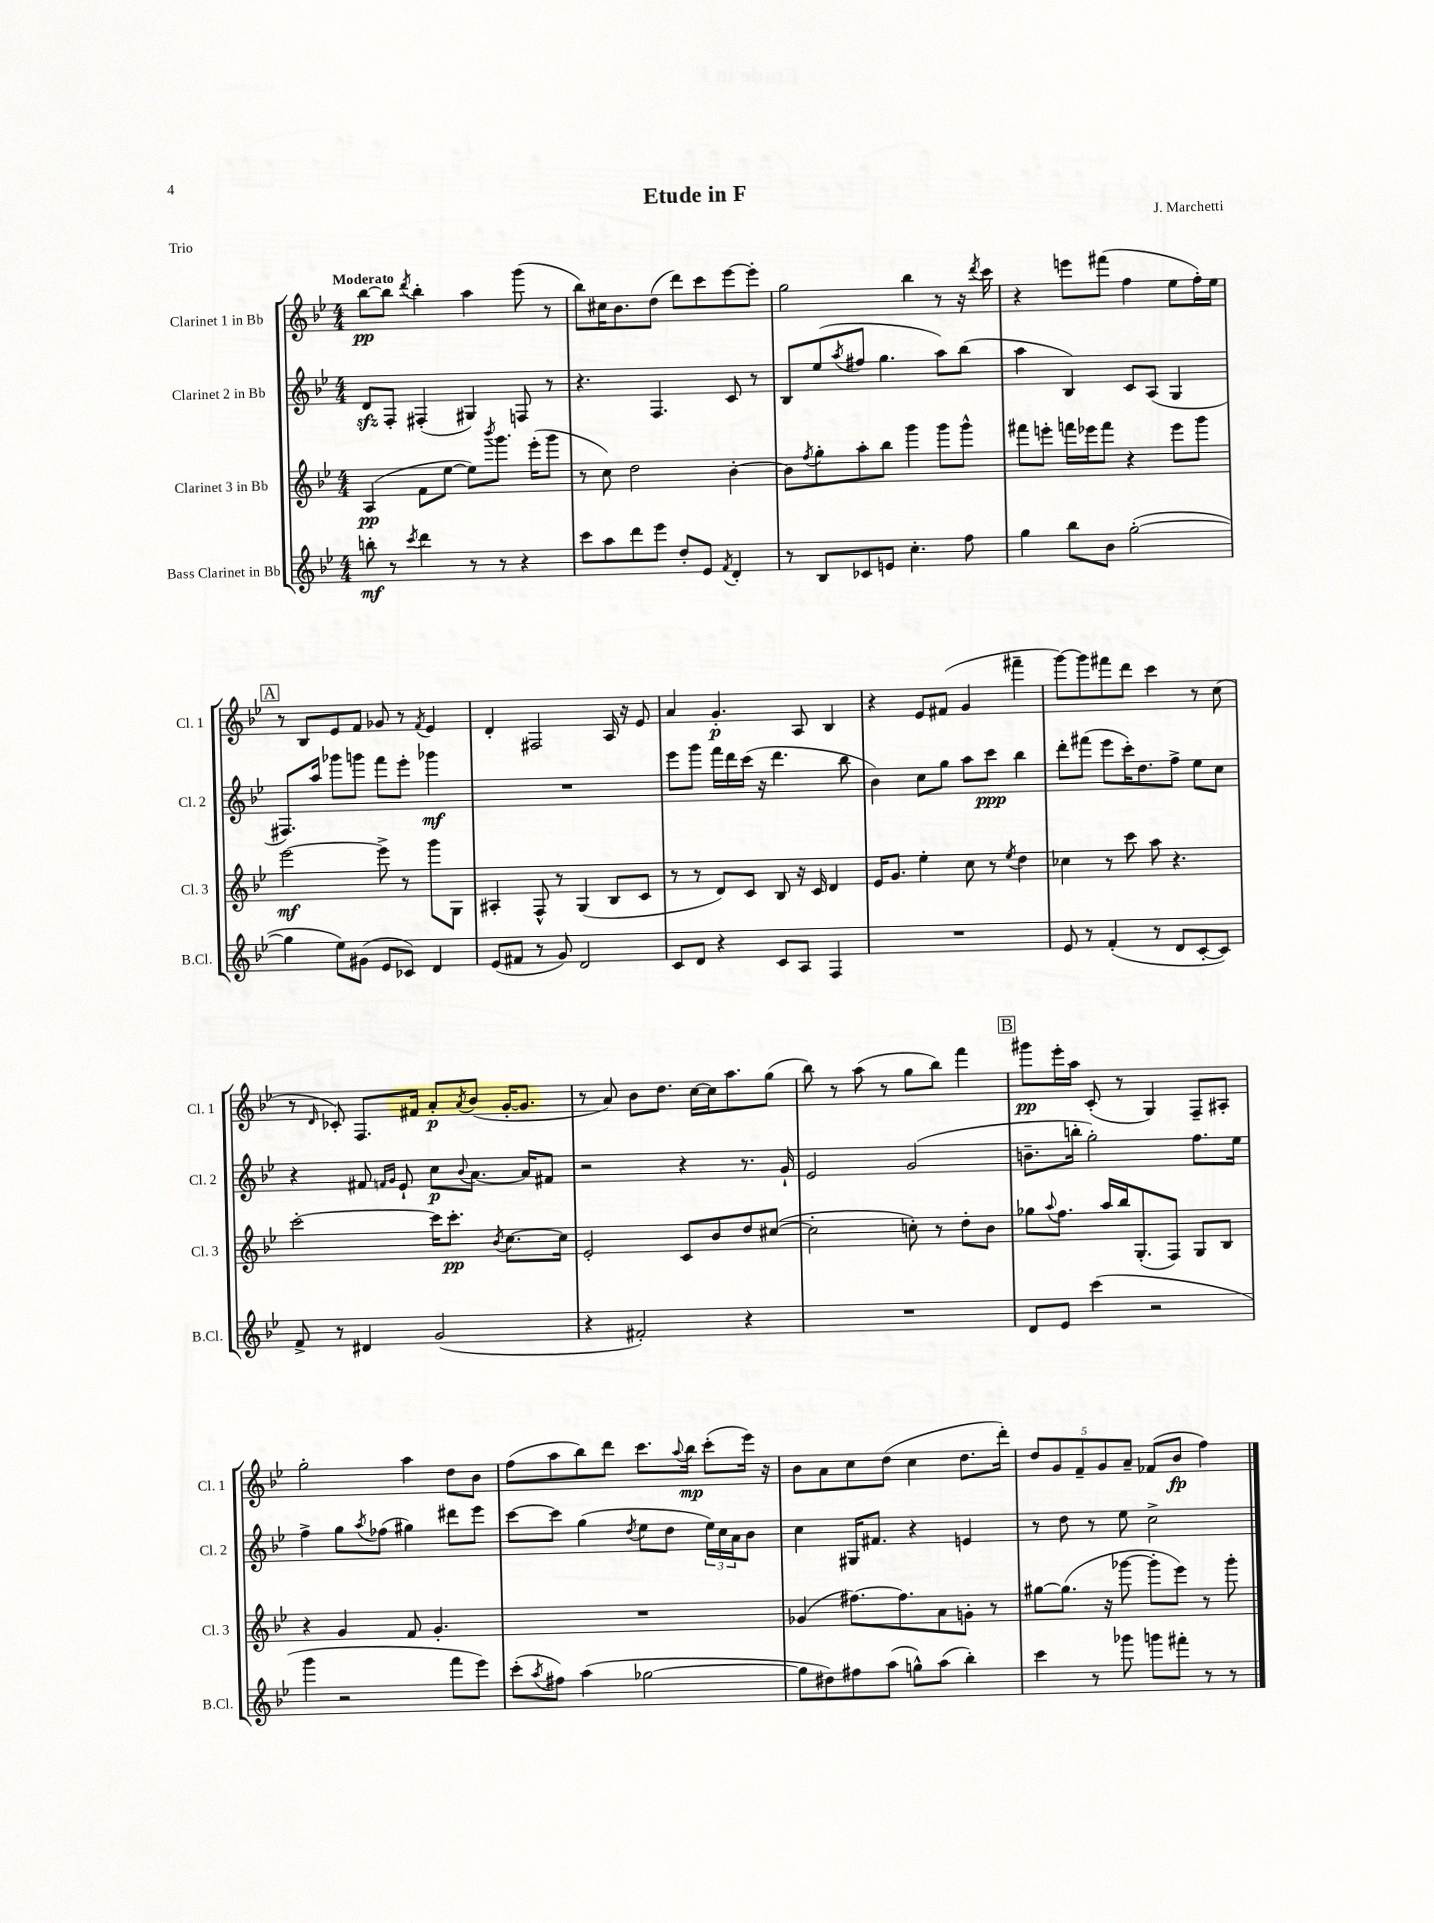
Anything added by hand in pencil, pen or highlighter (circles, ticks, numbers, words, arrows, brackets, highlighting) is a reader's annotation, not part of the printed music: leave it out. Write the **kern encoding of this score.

**kern	**dynam	**kern	**dynam	**kern	**dynam	**kern	**dynam
*part4	*part4	*part3	*part3	*part2	*part2	*part1	*part1
*staff4	*staff4	*staff3	*staff3	*staff2	*staff2	*staff1	*staff1
*I"Bass Clarinet in Bb	*	*I"Clarinet 3 in Bb	*	*I"Clarinet 2 in Bb	*	*I"Clarinet 1 in Bb	*
*I'B.Cl.	*	*I'Cl. 3	*	*I'Cl. 2	*	*I'Cl. 1	*
*clefG2	*	*clefG2	*	*clefG2	*	*clefG2	*
*k[b-e-]	*	*k[b-e-]	*	*k[b-e-]	*	*k[b-e-]	*
*M4/4	*	*M4/4	*	*M4/4	*	*M4/4	*
=1	=1	=1	=1	=1	=1	=1	=1
!	!	!	!	!	!	!LO:TX:a:B:t=Moderato	!
8bbn'\	mf	(4A/	pp	8dzz/L	.	[8bb-\L	pp
8r	.	.	.	8F'/J	.	8bb-\J]	.
8qccc/	.	.	.	.	.	8qddd/	.
4ddd\	.	8f\L	.	(4F#X'/	.	4bb-'\	.
.	.	[8ee-\J	.	.	.	.	.
8r	.	8ee-\L])	.	4G#X/)	.	4aa\	.
.	.	8qbbb-/	.	.	.	.	.
8r	.	8.ggg\J	.	.	.	.	.
4r	.	.	.	8Fn/	.	(8ggg\	.
.	.	(16eee-'\KL	.	.	.	.	.
.	.	8ggg\J	.	8r	.	8r	.
=2	=2	=2	=2	=2	=2	=2	=2
8ccc\L	.	8r	.	4.r	.	8bb-\L)	.
8aa\	.	8cc\)	.	.	.	16cc#X\K	.
.	.	.	.	.	.	8.b-\	.
8ddd\	.	2dd\	.	.	.	.	.
8eee-\J	.	.	.	4.F/	.	(8dd\J	.
8dd'/L	.	.	.	.	.	8ddd\L)	.
8e-/J	.	.	.	.	.	8ccc\	.
8qf/	.	.	.	.	.	.	.
4d'/	.	[4b-'\	.	8c/	.	[8eee-\	.
.	.	.	.	8r	.	8eee-'\J]	.
=3	=3	=3	=3	=3	=3	=3	=3
8r	.	8b-\L]	.	8B-/L	.	2gg\	.
.	.	8qff/	.	.	.	.	.
8B-/L	.	8gg'\	.	(8ee-/	.	.	.
.	.	.	.	8qaa/	.	.	.
8c-X/	.	8aa'\	.	8ff#X/J	.	.	.
8en/J	.	8bb-\J	.	4.gg\	.	.	.
4.cc'\	.	4ggg\	.	.	.	4bb-\	.
.	.	8ggg\L	.	8aa\L)	.	8r	.
8ff\	.	8ggg^^\J	.	(8bb-\J	.	16r	.
.	.	.	.	.	.	8qddd/	.
.	.	.	.	.	.	16ccc\	.
=4	=4	=4	=4	=4	=4	=4	=4
4gg\	.	8fff#X\L	.	4aa\	.	4r	.
.	.	8eeen'\J	.	.	.	.	.
8bb-\L	.	16fffn\LL	.	4B-/)	.	8eeen\L	.
.	.	16eee-X\J	.	.	.	.	.
8b-\J	.	8fff\J	.	.	.	(8fff#X\J	.
([2gg'\	.	4r	.	8c/L	.	4ff\	.
.	.	.	.	(8A/J	.	.	.
.	.	8eee-\L	.	4G/	.	8ee-\L	.
.	.	8ggg\J	.	.	.	16ff'\L)	.
.	.	.	.	.	.	16ee-\JJ	.
!!LO:LB:g=z
!!LO:REH:place=s1:t=A
=5	=5	=5	=5	=5	=5	=5	=5
4gg\]	.	[2eee-\	mf	8.F#X/L)	.	8r	.
.	.	.	.	.	.	8B-/L	.
.	.	.	.	16aa/Jk	.	.	.
8ee-\L)	.	.	.	8ggg-X\L	.	8e-/	.
(8g#X\J	.	.	.	8gggn\J	.	8f/J	.
8e-/L	.	8eee-^\]	.	8fff\L	.	8g-X/	.
8c-X/J)	.	8r	.	8eee-'\J	.	8r	.
.	.	.	.	.	.	8qf/	.
4d/	.	8ggg\L	.	4ggg-X\	mf	4e-/	.
.	.	8G\J	.	.	.	.	.
=6	=6	=6	=6	=6	=6	=6	=6
(8e-/L	.	4A#X'/	.	1r	.	4d'/	.
8f#X/J	.	.	.	.	.	.	.
8r	.	8F^^/	.	.	.	2F#X/	.
8g/)	.	8r	.	.	.	.	.
2d/	.	(4G/	.	.	.	.	.
.	.	8B-/L	.	.	.	16A/	.
.	.	.	.	.	.	16r	.
.	.	8c/J	.	.	.	8e-/	.
=7	=7	=7	=7	=7	=7	=7	=7
8c/L	.	8r	.	8eee-\L	.	4a/	.
8d/J	.	8r	.	8ggg\J	.	.	.
4r	.	8d/L)	.	16fff\LL	.	4.g'/	p
.	.	.	.	16ddd\	.	.	.
.	.	8c/J	.	(16ccc\JJ	.	.	.
.	.	.	.	16r	.	.	.
8c/L	.	8B-/	.	4.ddd\	.	.	.
8A/J	.	16r	.	.	.	8A/	.
.	.	16c/	.	.	.	.	.
4F/	.	4d/	.	.	.	4B-/	.
.	.	.	.	8bb-\	.	.	.
=8	=8	=8	=8	=8	=8	=8	=8
1r	.	16e-/KL	.	4b-\)	.	4r	.
.	.	8.g/J	.	.	.	.	.
.	.	4ee-'\	.	8cc\L	.	8e-/L	.
.	.	.	.	8gg\J	.	(8f#X/J	.
.	.	8cc\	.	8aa\L	.	4g/	.
.	.	8r	.	8ccc\J	ppp	.	.
.	.	8qee-/	.	.	.	.	.
.	.	4dd\	.	4bb-\	.	4fff#X~\	.
=9	=9	=9	=9	=9	=9	=9	=9
8e-/	.	4cc-X\	.	8ddd'\L	.	[8ggg\L)	.
8r	.	.	.	(8fff#X\J	.	8ggg\]	.
(4f'/	.	8r	.	8eee-\L	.	8fff#X\	.
.	.	8ccc\	.	16ccc'\K)	.	8ddd\J	.
.	.	.	.	8.dd\	.	.	.
8r	.	8aa\	.	.	.	4ccc\	.
8d/L	.	4.r	.	8ff^\J	.	.	.
[8c'/	.	.	.	8ee-\L	.	8r	.
8c/J])	.	.	.	8cc\J	.	(8cc\	.
!!LO:LB:g=z
=10	=10	=10	=10	=10	=10	=10	=10
8f^/	.	[2ccc'\	.	4r	.	8r	.
.	.	.	.	.	.	16qqd/	.
8r	.	.	.	.	.	8c-X'/)	.
4d#X/	.	.	.	8f#X/	.	8.F/L	.
.	.	.	.	16qqfn/LL	.	.	.
.	.	.	.	16qqg/JJ	.	.	.
.	.	.	.	8e-`/	.	.	.
.	.	.	.	.	.	16f#X/Jk	.
(2g/	.	16ccc\KL]	.	8cc\L	p	8a'/L	p
.	.	8.ccc'\J	pp	.	.	.	.
.	.	.	.	8qqb-/	.	8qa/	.
.	.	.	.	[8.a\J	.	(8b-/J	.
.	.	8qb-/	.	.	.	.	.
.	.	[8.cc\L	.	.	.	[16g'/KL	.
.	.	.	.	16a/KL]	.	8.g/J]	.
.	.	.	.	8f#X/J	.	.	.
.	.	16cc\Jk]	.	.	.	.	.
=11	=11	=11	=11	=11	=11	=11	=11
4r	.	2e-'/	.	2r	.	8r	.
.	.	.	.	.	.	8a/)	.
2f#X'/)	.	.	.	.	.	8b-\L	.
.	.	.	.	.	.	8.dd\J	.
.	.	8c/L	.	4r	.	.	.
.	.	.	.	.	.	[16cc\LL	.
.	.	8b-/	.	.	.	16cc\J]	.
.	.	.	.	.	.	8.aa\	.
4r	.	8dd/	.	8.r	.	.	.
.	.	([8cc#X/J	.	.	.	(8gg\J	.
.	.	.	.	16g`/	.	.	.
=12	=12	=12	=12	=12	=12	=12	=12
1r	.	2cc#'\]	.	2e-/	.	8bb-\)	.
.	.	.	.	.	.	8r	.
.	.	.	.	.	.	(8aa\	.
.	.	.	.	.	.	8r	.
.	.	8ccn'\)	.	(2g/	.	8gg\L	.
.	.	8r	.	.	.	8bb-\J)	.
.	.	8dd'\L	.	.	.	4fff\	.
.	.	8b-\J	.	.	.	.	.
!!LO:REH:place=s1:t=B
=13	=13	=13	=13	=13	=13	=13	=13
8d/L	.	8gg-X\L	.	8.bn~\L	.	8ggg#X\L	pp
.	.	8qqaa/	.	.	.	.	.
8e-/J	.	8.ff\J	.	.	.	16eee-'\L	.
.	.	.	.	16bbn'\Jk	.	16aa\JJ	.
(4ccc\	.	.	.	2gg'\)	.	(8c'/	.
.	.	16aa/LL	.	.	.	.	.
.	.	16bb-/J	.	.	.	8r	.
.	.	(8.G'/	.	.	.	.	.
2r	.	.	.	.	.	4G/)	.
.	.	8F/J)	.	.	.	.	.
.	.	8G/L	.	8.ff\L	.	8F~/L	.
.	.	8B-/J	.	.	.	8A#X'/J	.
.	.	.	.	16ee-\Jk	.	.	.
!!LO:LB:g=z
=14	=14	=14	=14	=14	=14	=14	=14
4ggg\	.	4r	.	4ff^\	.	2gg'\	.
2r	.	4g/	.	8gg\L	.	.	.
.	.	.	.	8qaa/	.	.	.
.	.	.	.	(8ff-X\J	.	.	.
.	.	8f/	.	4gg#X\)	.	4aa\	.
.	.	4.g'/	.	.	.	.	.
8fff\L	.	.	.	8ddd#X\L	.	8dd\L	.
8eee-\J)	.	.	.	8eee-\J	.	8b-\J	.
=15	=15	=15	=15	=15	=15	=15	=15
(8ccc'\L	.	1r	.	[8ccc\L	.	(8ff\L	.
8qaa/	.	.	.	.	.	.	.
8ff#X\J)	.	.	.	8ccc\J]	.	8aa\	.
(4aa\	.	.	.	(4gg\	.	8bb-\)	.
.	.	.	.	.	.	8ddd\J	.
.	.	.	.	8qdd/	.	.	.
[2gg-X\	.	.	.	8ee-\L	.	8.ccc\L	.
.	.	.	.	8dd\J	.	.	.
.	.	.	.	.	.	8qqaa/	.
.	.	.	.	.	.	16bb-\Jk	mp
.	.	.	.	24ee-\LL)	.	(8ccc'\L	.
.	.	.	.	24cc\	.	.	.
.	.	.	.	24a\J	.	.	.
.	.	.	.	8b-\J	.	16eee-\Jk)	.
.	.	.	.	.	.	16r	.
=16	=16	=16	=16	=16	=16	=16	=16
8gg-\L]	.	(4g-X/	.	4cc\	.	8b-\L	.
8dd#X\)	.	.	.	.	.	8a\	.
8ff#X\	.	[8.ff#X\L)	.	16G#X/KL	.	8cc\	.
.	.	.	.	8.f#X/J	.	.	.
(8aa\J	.	.	.	.	.	(8dd\J	.
.	.	8.ff#\]	.	.	.	.	.
8ggn^^\L)	.	.	.	4r	.	4cc\	.
(8aa\J	.	8a\	.	.	.	.	.
4bb-'\)	.	8gn'\J	.	4en/	.	8.dd\L	.
.	.	8r	.	.	.	.	.
.	.	.	.	.	.	16ddd'\Jk)	.
=17	=17	=17	=17	=17	=17	=17	=17
4ccc\	.	[8gg#X\L	.	8r	.	10dd/L	.
.	.	.	.	.	.	10g/	.
.	.	(8.gg#\J]	.	8dd\	.	.	.
.	.	.	.	.	.	10f~/	.
8r	.	.	.	8r	.	.	.
.	.	.	.	.	.	10g/	.
.	.	16r	.	.	.	.	.
8ggg-X\	.	[8ggg-X\	.	8ee-\	.	.	.
.	.	.	.	.	.	10a~/J	.
8gggn\L	.	8ggg-'\L]	.	2cc^\	.	(8f-X/L	.
8fff#X'\J	.	8eee-\J)	.	.	.	8b-/J	fp
8r	.	8r	.	.	.	4ff\)	.
8r	.	8ggg-'\	.	.	.	.	.
==	==	==	==	==	==	==	==
*-	*-	*-	*-	*-	*-	*-	*-
